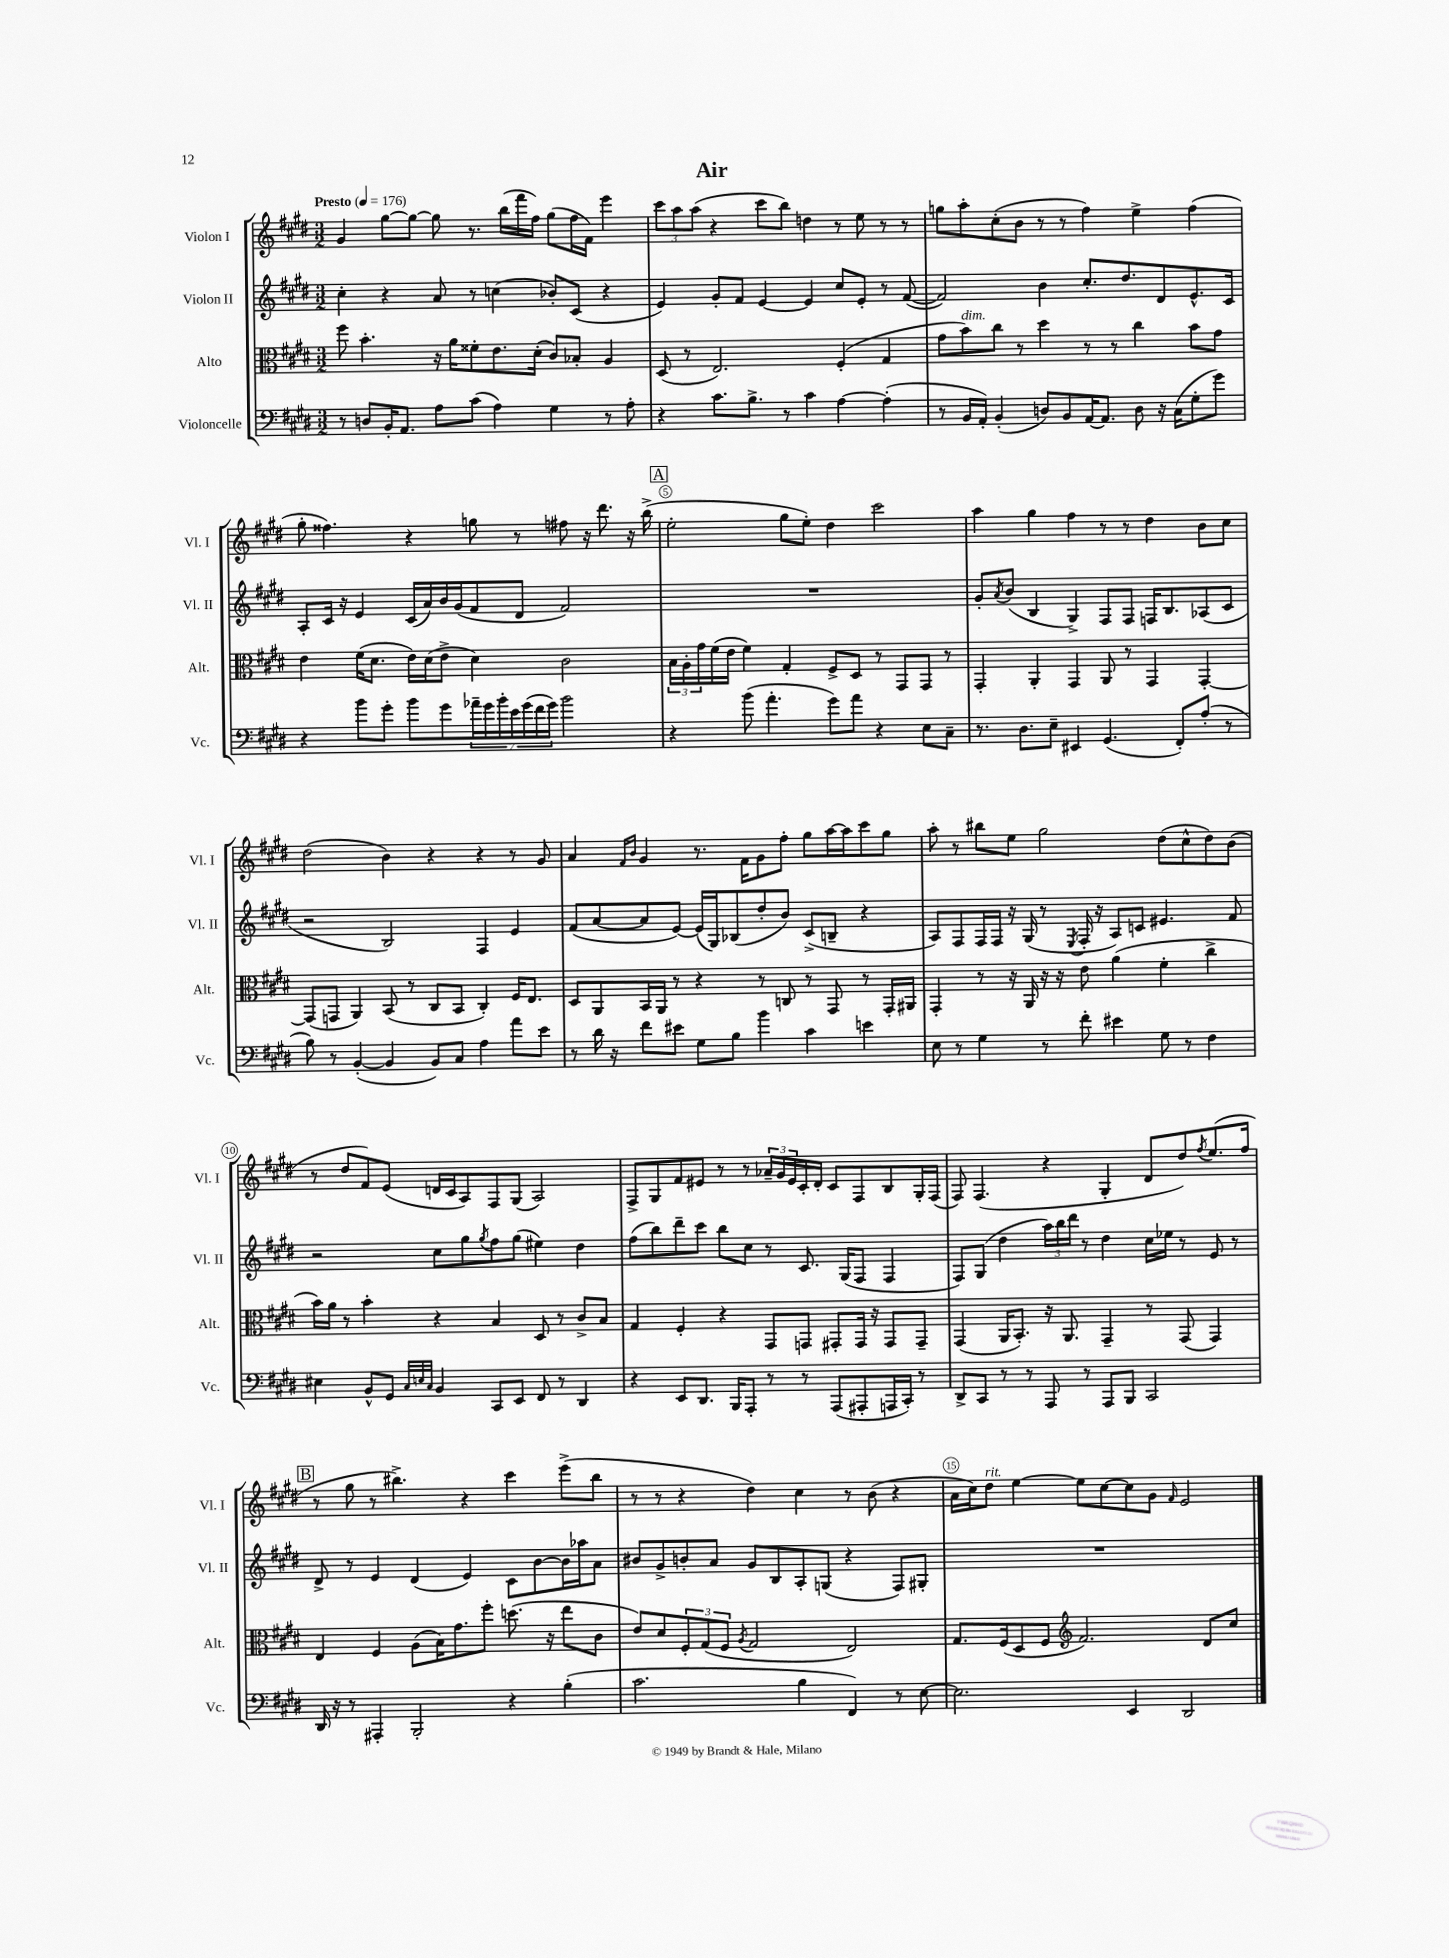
\header { title = "Air" }
<<
\new StaffGroup <<
\new Staff = "s0" \with { instrumentName = "Violon I" shortInstrumentName = "Vl. I" } {
    \clef treble \key e \major \numericTimeSignature \time 3/2 \tempo "Presto" 4 = 176
    gis'4 gis''8~ gis''8~ gis''8 r8. b''16( fis'''16 fis''16) gis''8( fis''16 fis'16) e'''4 |
    \tuplet 3/2 { cis'''8 a''8 a''8( } r4 cis'''8 b''8) d''4 r8 e''8 r8 r8 |
    g''8 a''8-. cis''8-.( b'8 r8 r8 fis''4) e''4-> fis''4( |
    gis''8-. fisis''4.) r4 g''8 r8 fis''8 r16 dis'''8. r16 b''16->( |
    \mark \markup { \box "A" } e''2-. gis''8 e''8-.) dis''4 cis'''2 |
    a''4 gis''4 fis''4 r8 r8 dis''4 b'8 cis''8 |
    dis''2( b'4) r4 r4 r8 gis'8 |
    a'4 \grace { fis'16 b'16 } gis'4 r8. fis'16 gis'8 fis''8-. gis''8 a''16~ a''16 cis'''8 gis''8 |
    a''8-. r8 bis''8 e''8 gis''2 dis''8( cis''8-^ dis''8) b'8( |
    r8 dis''8 fis'8) e'8( d'16 cis'16 a8) fis8 gis8( a2) |
    fis8-> gis8 fis'8 eis'8 r8 r8 \tuplet 3/2 { aes'16-- gis'16 eis'16 } cis'16-. dis'16-. cis'8 fis8 b8 gis16-. fis16( |
    fis8) fis4.( r4 gis4-. dis'8 dis''8) \acciaccatura { fis''8 } e''8.( fis''16 |
    \mark \markup { \box "B" } r8 gis''8 r8 bis''4.->) r4 cis'''4 e'''8->( bis''8 |
    r8 r8 r4 dis''4) cis''4 r8 b'8( r4 |
    a'16 cis''16) dis''8^\markup { \italic "rit." } e''4~ e''8 cis''8~ cis''8 gis'8 \grace { fis'16 } e'2 \bar "|." |
}
\new Staff = "s1" \with { instrumentName = "Violon II" shortInstrumentName = "Vl. II" } {
    \clef treble \key e \major \numericTimeSignature \time 3/2
    cis''4-. r4 a'8 r8 c''4( bes'8-.) cis'8( r4 |
    e'4) gis'8-. fis'8 e'4~ e'4 cis''8 e'8-. r8 fis'8~( |
    fis'2) b'4 cis''8.-. dis''8. dis'8 e'8.-^ cis'16 |
    a8-. cis'16 r16 e'4 cis'16( a'16) b'16 gis'16( fis'8 dis'8 fis'2) |
    \mark \markup { \box "A" } R1. |
    gis'8-. \acciaccatura { a'8 } b'8( b4 gis4->) fis8 fis8 f16 b8. aes8( cis'8 |
    r2 b2) fis4 e'4 |
    fis'8( a'8~ a'8 e'8~) e'16( gis16) bes8( dis''8-. b'8) cis'8->( b8-- r4 |
    a8) fis8 fis16 fis16 r16 gis16( r8 \acciaccatura { e8 } fis16-. r16 a8) c'8 eis'4. fis'8 |
    r2 cis''8 gis''8 \acciaccatura { gis''8 } fis''8 gis''8( eis''4) dis''4 |
    fis''8( b''8) dis'''8-- cis'''8 b''8 cis''8 r8 cis'8. gis16( fis8 fis4 |
    fis8) gis8( dis''4 \tuplet 3/2 { a''16) b''16 dis'''16 } r8 dis''4 cis''16 ees''16 r8 e'8 r8 |
    \mark \markup { \box "B" } dis'8-> r8 e'4 dis'4( e'4) cis'8 b'8~ b'16 aes''16 a'8 |
    bis'8 gis'8-> b'8-. a'8 gis'8 b8 a8-. g8( r4 fis8) gis8-. |
    R1. \bar "|." |
}
\new Staff = "s2" \with { instrumentName = "Alto" shortInstrumentName = "Alt." } {
    \clef alto \key e \major \numericTimeSignature \time 3/2
    fis''8 b'4.-. r16 a'16 fisis'8-. e'8. dis'16-.( cis'8) bes8-. a4 |
    dis8( r8 e2.) fis4-.( gis4 |
    gis'8 b'8^\markup { \italic "dim." }) cis''8 r8 dis''4 r8 r8 cis''4 b'8 gis'8 |
    e'4 fis'16( dis'8. e'16) dis'16( e'8-> dis'4) cis'2 |
    \mark \markup { \box "A" } \tuplet 3/2 { b16 a16-. gis'16 } fis'16( e'16 fis'4) gis4-. fis8-> dis8 r8 gis,8 gis,8 r8 |
    gis,4-. a,4-. gis,4 a,8 r8 gis,4 gis,4~-. |
    gis,8( g,8 a,4) b,8( r8 cis8 b,8 cis4-.) fis16 e8. |
    dis8 a,8 b,16 a,16 r8 r4 r8 c8 r8 gis,8 r8 gis,16-. ais,16 |
    gis,4-. r8 r16 a,16 r16 r16 e'8 a'4( fis'4-. cis''4-> |
    b'16) a'16 r8 b'4-. r4 b4 dis8 r8 cis'8-> b8 |
    gis4 fis4-. r4 gis,8 g,8 gis,8-. gis,16 r16 gis,8 gis,8-- |
    gis,4( a,16 b,8.-.) r16 a,8. gis,4-- r8 gis,8( gis,4) |
    \mark \markup { \box "B" } e4 fis4 a8( b16) gis'8. fis''8-. d''8.( r16 e''8 cis'8 |
    e'8) dis'8 \tuplet 3/2 { fis8-. gis8( fis8 } \acciaccatura { a8 } gis2 e2) |
    gis8. fis16( dis8 fis8 \clef treble fis'2.) dis'8 cis''8 \bar "|." |
}
\new Staff = "s3" \with { instrumentName = "Violoncelle" shortInstrumentName = "Vc." } {
    \clef bass \key e \major \numericTimeSignature \time 3/2
    r8 d8 b,16-. a,8. a8 cis'8( a4) gis4 r8 a8-. |
    r4 cis'8. b8.-> r8 cis'4 a4~ a4-.( |
    r8 b,16 a,16-.) b,4-.( d8) b,8 a,16~ a,8. d8 r16 cis16( gis8-. gis'8) |
    r4 b'8 gis'8-. b'8 gis'8 \tuplet 7/4 { aes'16-- gis'16 b'16-. e'16 gis'16( fis'16 gis'16) } b'2 |
    \mark \markup { \box "A" } r4 b'8( a'4.-. gis'8) a'8 r4 e8 cis8-- |
    r8. dis8. e8-- eis,4 gis,4.( fis,8-.) a8-.( r8 |
    b8) r8 b,4~-.( b,4 b,8) cis8 a4 a'8 e'8 |
    r8 dis'16 r16 fis'8 eis'8 gis8 b8 b'4 cis'4 e'4 |
    e8 r8 gis4 r8 fis'8-. eis'4 gis8 r8 fis4 |
    eis4 b,8-^ gis,8 \grace { cis32 e32 cis32 } b,4 cis,8 e,8 fis,8 r8 dis,4 |
    r4 e,8 dis,8. b,,16 a,,8-. r8 r8 a,,8( ais,,8-. a,,16 cis,16-.) r8 |
    dis,8-> cis,8 r8 r8 a,,8 r8 a,,8 b,,8 cis,2 |
    \mark \markup { \box "B" } dis,16 r16 r8 ais,,4-. b,,2-. r4 b4-.( |
    cis'2. b4 fis,4) r8 e8~ |
    e2. e,4 dis,2 \bar "|." |
}
>>
>>
\layout { \context { \Score \override BarNumber.break-visibility = ##(#f #t #t) barNumberVisibility = #(every-nth-bar-number-visible 5) \override BarNumber.stencil = #(make-stencil-circler 0.1 0.3 ly:text-interface::print) } }
